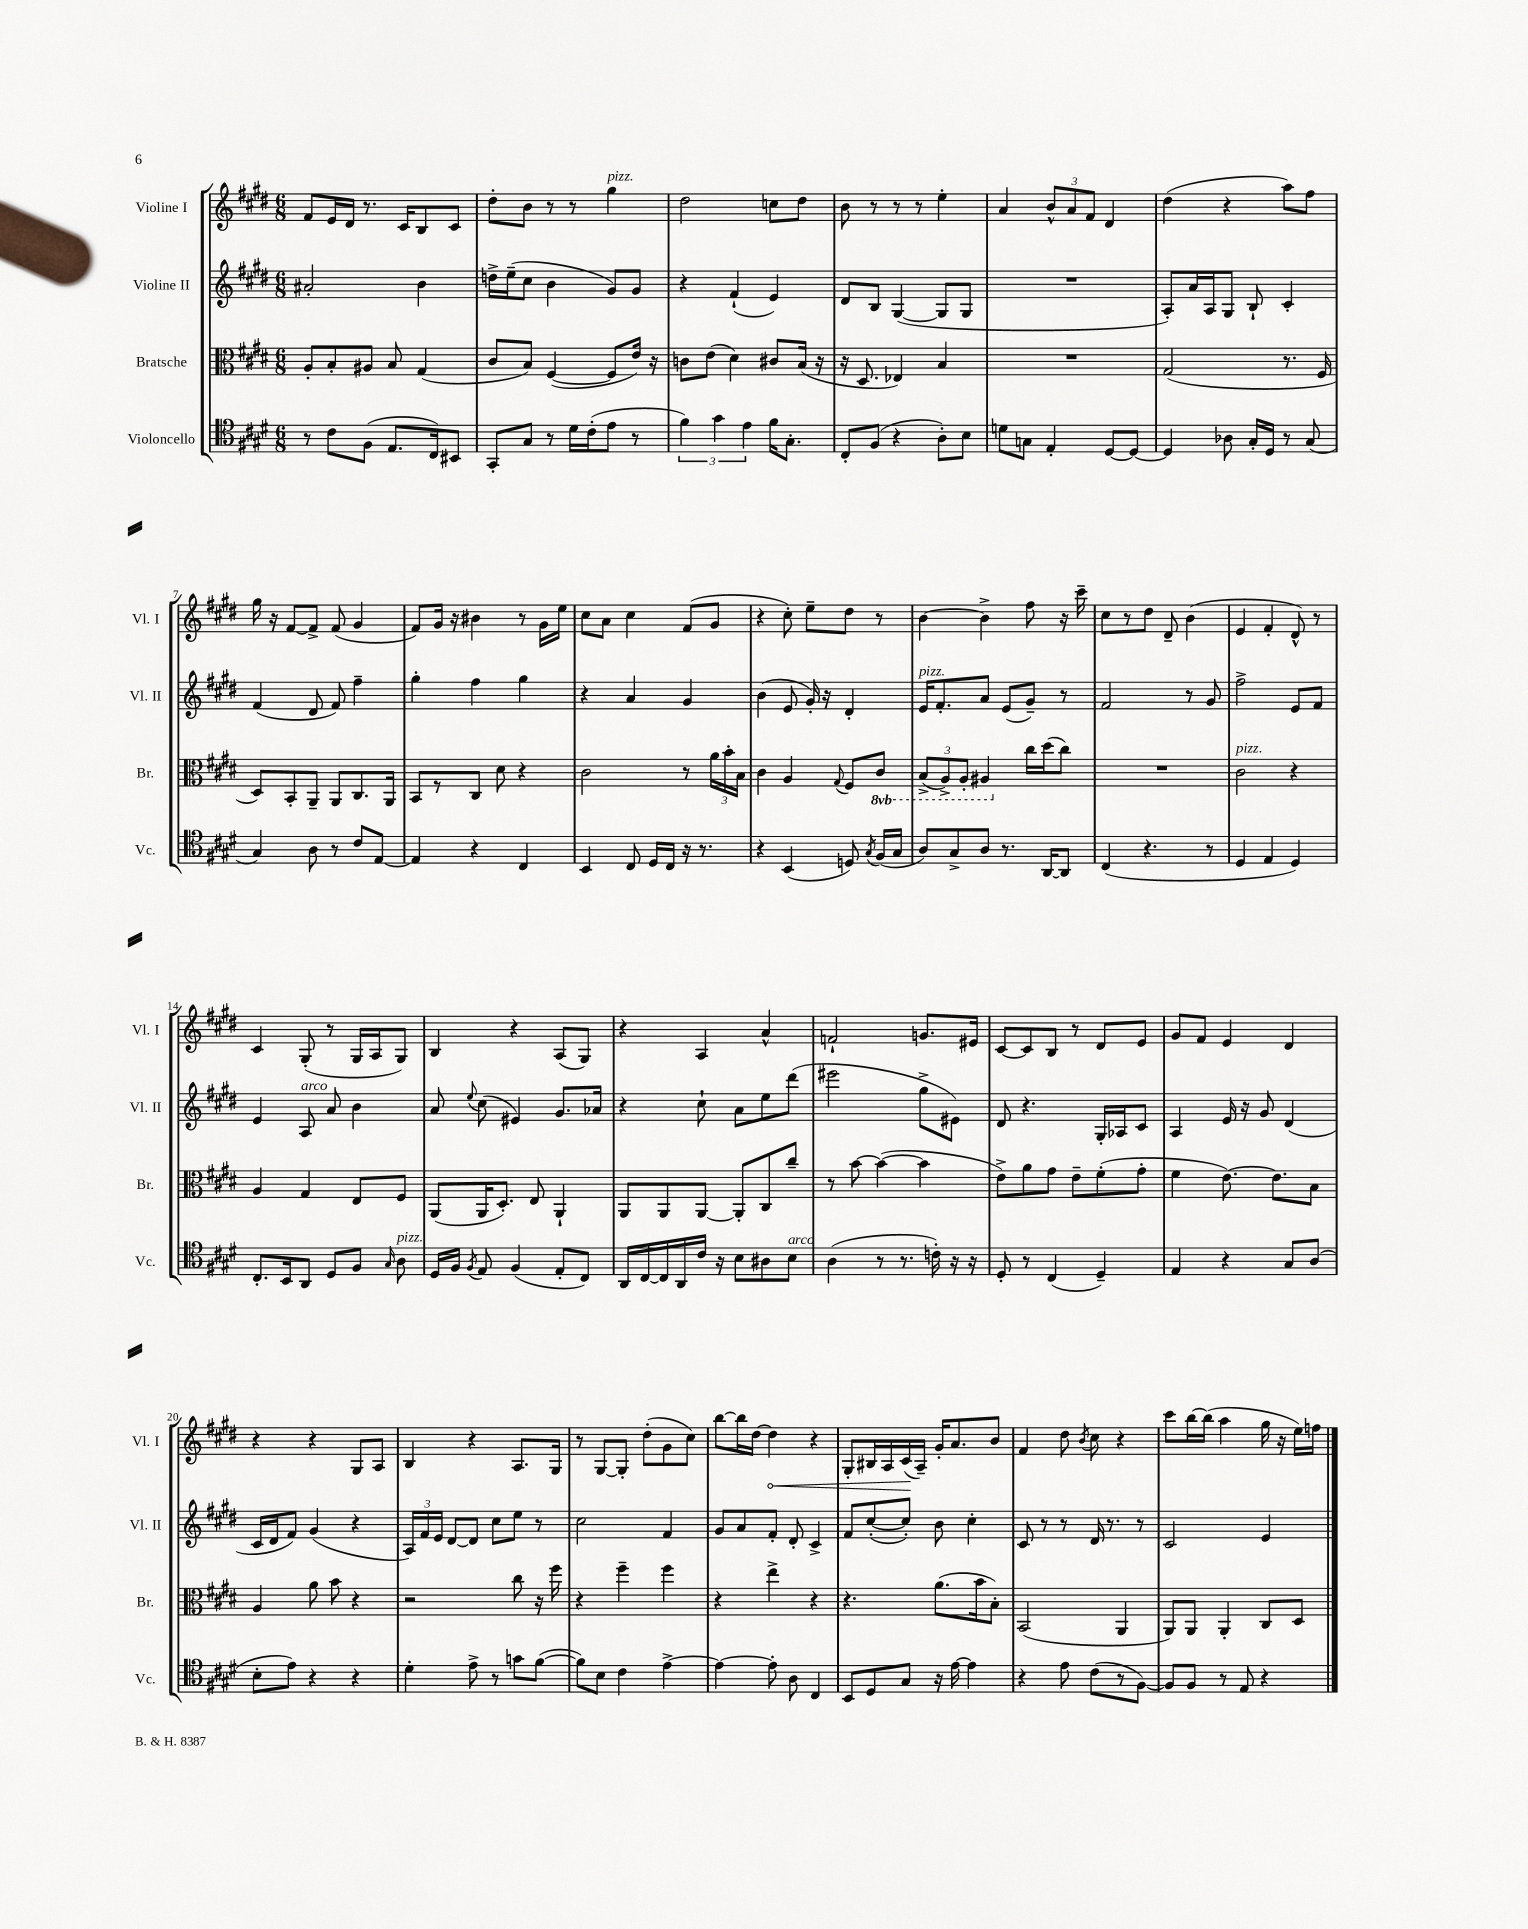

**kern	**kern	**kern	**kern	**dynam
*part4	*part3	*part2	*part1	*part1
*staff4	*staff3	*staff2	*staff1	*staff1
*I"Violoncello	*I"Bratsche	*I"Violine II	*I"Violine I	*
*I'Vc.	*I'Br.	*I'Vl. II	*I'Vl. I	*
*clefC4	*clefC3	*clefG2	*clefG2	*
*k[f#c#g#d#]	*k[f#c#g#d#]	*k[f#c#g#d#]	*k[f#c#g#d#]	*
*M6/8	*M6/8	*M6/8	*M6/8	*
=1	=1	=1	=1	=1
8r	8A'/L	2a#X'/	8f#/L	.
8c#\L	8B'/	.	16e/L	.
.	.	.	16d#/JJ	.
(8F#\J	8A#X/J	.	8.r	.
8.E/L	8B/	.	.	.
.	.	.	16c#/KL	.
.	(4G#/	4b\	8B/	.
16C#/k)	.	.	.	.
8BB#X/J	.	.	8c#/J	.
=2	=2	=2	=2	=2
8GG#'/L	8c#/L	16ddn^\LL	8dd#'\L	.
.	.	(16ee~\J	.	.
8G#/J	8B/J)	8cc#\J	8b\J	.
8r	([4F#/	4b\	8r	.
16d#\LL	.	.	8r	.
(16c#'\J	.	.	.	.
!	!	!	!LO:TX:a:i:t=pizz.	!
8e\J	8F#/L]	8g#/L)	4gg#\	.
8r	16e/Jk)	8g#/J	.	.
.	16r	.	.	.
=3	=3	=3	=3	=3
6f#\)	8cn\L	4r	2dd#\	.
.	(8e\J	.	.	.
6g#\	.	.	.	.
.	4d#\)	(4f#`/	.	.
6e\	.	.	.	.
16f#\KL	8c#X/L	4e/)	8ccn\L	.
8.G#'\J	.	.	.	.
.	(16B/Jk	.	8dd#\J	.
.	16r	.	.	.
=4	=4	=4	=4	=4
8C#'/L	16r	8d#/L	8b\	.
.	8.D#/	.	.	.
(8F#/J	.	8B/J	8r	.
4r	4E-X/)	([4G#/	8r	.
.	.	.	8r	.
8A'\L)	4B/	8G#/L]	4ee'\	.
8B\J	.	8G#/J	.	.
=5	=5	=5	=5	=5
8dn\L	2.r	2.r	4a/	.
8Gn\J	.	.	.	.
4E'/	.	.	12b^^/L	.
.	.	.	12a/	.
.	.	.	12f#/J	.
[8D#/L	.	.	4d#/	.
8D#/J_	.	.	.	.
=6	=6	=6	=6	=6
4D#/]	(2G#/	8A'/L)	(4dd#\	.
.	.	16a/L	.	.
.	.	16A/J	.	.
8A-X\	.	8G#/J	4r	.
16G#'/LL	.	8B`/	.	.
16D#/JJ	.	.	.	.
8r	8.r	4c#'/	8aa\L)	.
(8G#/	.	.	8ff#\J	.
.	16F#/	.	.	.
!!LO:LB:g=z
=7	=7	=7	=7	=7
4G#/)	8D#/L)	(4f#/	16gg#\	.
.	.	.	16r	.
.	8BB'/	.	[8f#/L	.
8A\	8AA~/J	8d#/	8f#^/J]	.
8r	8AA/L	8f#/)	(8f#/	.
8c#/L	8.C#/	4ff#~\	4g#/	.
[8E/J	.	.	.	.
.	16AA/Jk	.	.	.
=8	=8	=8	=8	=8
4E/]	8BB/L	4gg#'\	8f#/L)	.
.	8r	.	16g#/Jk	.
.	.	.	16r	.
4r	8C#/J	4ff#\	4b#X\	.
.	8d#\	.	.	.
4C#/	4r	4gg#\	8r	.
.	.	.	16g#\LL	.
.	.	.	16ee\JJ	.
=9	=9	=9	=9	=9
4BB/	2c#\	4r	8cc#\L	.
.	.	.	8a\J	.
8C#/	.	4a/	4cc#\	.
16D#/LL	.	.	.	.
16C#/JJ	.	.	.	.
16r	8r	4g#/	(8f#/L	.
8.r	.	.	.	.
.	24a\LL	.	8g#/J	.
.	24b'\	.	.	.
.	24B\JJ	.	.	.
=10	=10	=10	=10	=10
4r	4c#\	(4b\	4r	.
(4BB/	4A/	8e/	8cc#'\)	.
.	.	16g#'/)	8ee~\L	.
.	.	16r	.	.
.	8qqG#/	.	.	.
8Dn/)	8F#/L	4d#'/	8dd#\J	.
8qG#/	.	.	.	.
*	*8ba	*	*	*
(16F#/LL	8C#/J	.	8r	.
16G#/JJ	.	.	.	.
=11	=11	=11	=11	=11
!	!	!LO:TX:a:i:t=pizz.	!	!
8A/L)	(12BB^/L	16e/KL	[4b\	.
.	.	8.f#'/	.	.
.	12AA^/)	.	.	.
8G#^/	.	.	.	.
.	12AA'/J	.	.	.
8A/J	4AA#X/	8a/J	4b^\]	.
8.r	.	(8e/L	.	.
*	*X8ba	*	*	*
.	16cc#\LL	8g#~/J)	8ff#\	.
[16AA/KL	(16dd#\J	.	.	.
8AA/J]	8cc#\J)	8r	16r	.
.	.	.	16ccc#~\	.
=12	=12	=12	=12	=12
(4C#/	2.r	2f#/	8cc#\L	.
.	.	.	8r	.
4.r	.	.	8dd#\J	.
.	.	.	8d#~/	.
.	.	8r	(4b\	.
8r	.	8g#/	.	.
=13	=13	=13	=13	=13
!	!LO:TX:a:i:t=pizz.	!	!	!
4D#/	2c#\	2ff#^\	4e/	.
4E/	.	.	4f#'/	.
4D#/)	4r	8e/L	8d#^^/)	.
.	.	8f#/J	8r	.
!!LO:LB:g=z
=14	=14	=14	=14	=14
8.C#'/L	4A/	4e/	4c#/	.
16BB/k	.	.	.	.
!	!	!LO:TX:a:i:t=arco	!	!
8AA/J	4G#/	8A/	(8G#'/	.
8D#/L	.	8a/	8r	.
8F#/J	8E/L	4b\	16G#/LL	.
.	.	.	16A/J	.
16qqG#/	.	.	.	.
!LO:TX:a:i:t=pizz.	!	!	!	!
8A\	8F#/J	.	8G#/J)	.
=15	=15	=15	=15	=15
16D#/LL	(8AA/L	8a/	4B/	.
16F#/JJ	.	.	.	.
8qF#/	.	8qqee/	.	.
8E/	16AA/K	(8cc#\	.	.
.	8.D#'/J)	.	.	.
(4F#/	.	4e#X/)	4r	.
.	8E/	.	.	.
8E'/L	4AA`/	8.g#/L	(8A/L	.
8C#/J)	.	.	8G#/J)	.
.	.	16a-X/Jk	.	.
=16	=16	=16	=16	=16
16AA/LL	8AA/L	4r	4r	.
[16C#/	.	.	.	.
16C#/]	8AA/	.	.	.
16AA/	.	.	.	.
16c#/JJ	[8AA/J	8cc#`\	4A/	.
16r	.	.	.	.
8B\L	8AA'/L]	8a\L	.	.
8A#X\	8C#/	8ee\	4a^^/	.
!LO:TX:a:i:t=arco	!	!	!	!
8B\J	8cc#~/J	(8ddd#\J	.	.
=17	=17	=17	=17	=17
(4A\	8r	2eee#X\	2fn`/	.
.	[8b\	.	.	.
8r	(4b\_	.	.	.
8.r	.	.	.	.
.	4b\]	8gg#^\L	8.gn/L	.
16cn'\)	.	.	.	.
16r	.	8e#X\J)	.	.
16r	.	.	16e#X/Jk	.
=18	=18	=18	=18	=18
8D#'/	8e^\L)	8d#/	[8c#/L	.
8r	8a\	4.r	8c#/]	.
(4C#/	8g#\J	.	8B/J	.
.	8e~\L	.	8r	.
4D#~/)	(8f#'\	16G#'/LL	8d#/L	.
.	.	16A-X/J	.	.
.	8g#'\J	8c#/J	8e/J	.
=19	=19	=19	=19	=19
4E/	4f#\	4A/	8g#/L	.
.	.	.	8f#/J	.
4r	[8.e\)	16e/	4e/	.
.	.	16r	.	.
.	.	8g#/	.	.
.	8.e\L]	.	.	.
8G#/L	.	(4d#/	4d#/	.
(8A/J	8B\J	.	.	.
!!LO:LB:g=z
=20	=20	=20	=20	=20
8B'\L	4A/	16c#/LL	4r	.
.	.	16d#/J	.	.
8e\J)	.	8f#/J)	.	.
4r	8a\	(4g#/	4r	.
.	8b\	.	.	.
4r	4r	4r	8G#/L	.
.	.	.	8A/J	.
=21	=21	=21	=21	=21
4d#'\	2r	24A/LL)	4B/	.
.	.	24f#/	.	.
.	.	24e/JJ	.	.
.	.	[8d#/L	.	.
8e^\	.	8d#/J]	4r	.
8r	.	8cc#\L	.	.
8gn\L	8cc#\	8ee\J	8.A/L	.
([8f#\J	16r	8r	.	.
.	16ff#\	.	16G#/Jk	.
=22	=22	=22	=22	=22
8f#\L])	4r	2cc#\	8r	.
8B\J	.	.	[8G#/L	.
4c#\	4ff#~\	.	8G#'/J]	.
.	.	.	(8dd#'\L	.
[4e^\	4ff#\	4f#/	8g#\	.
.	.	.	8cc#\J)	.
=23	=23	=23	=23	=23
4e\_	4r	8g#/L	[8bb\L	.
.	.	8a/	16bb\L]	.
.	.	.	[16dd#\JJ	.
!	!	!	!	!LO:HP:b
8e'\]	4ee^\	8f#'/J	4dd#\]	<
8A\	.	8d#'/	.	.
4C#/	4r	4c#^/	4r	.
=24	=24	=24	=24	=24
8BB/L	4.r	8f#/L	8G#'/L	.
8D#/	.	([8cc#'/	16B#X/L	.
.	.	.	16A/	.
8G#/J	.	8cc#'/J])	(16c#/	.
.	.	.	16A~/JJ)	[
16r	(8.a\L	8b\	16g#'/KL	.
[16e\	.	.	8.a/	.
4e\]	.	4cc#'\	.	.
.	16b\k	.	.	.
.	8B'\J)	.	8b/J	.
=25	=25	=25	=25	=25
4r	(2BB/	8c#/	4f#/	.
.	.	8r	.	.
8e\	.	8r	8dd#\	.
.	.	.	8qb/	.
(8c#\L	.	16d#/	8cc#\	.
.	.	8.r	.	.
8r	4AA/	.	4r	.
[8F#\J)	.	8r	.	.
=26	=26	=26	=26	=26
8F#/L]	8AA/L)	2c#/	8ccc#\L	.
8F#/J	8AA/J	.	[16bb\L	.
.	.	.	(16bb\JJ]	.
8r	4AA'/	.	4aa\	.
8E/	.	.	.	.
4r	8C#/L	4e/	16gg#\	.
.	.	.	16r	.
.	8D#/J	.	16ee\LL)	.
.	.	.	16ffn\JJ	.
==	==	==	==	==
*-	*-	*-	*-	*-
